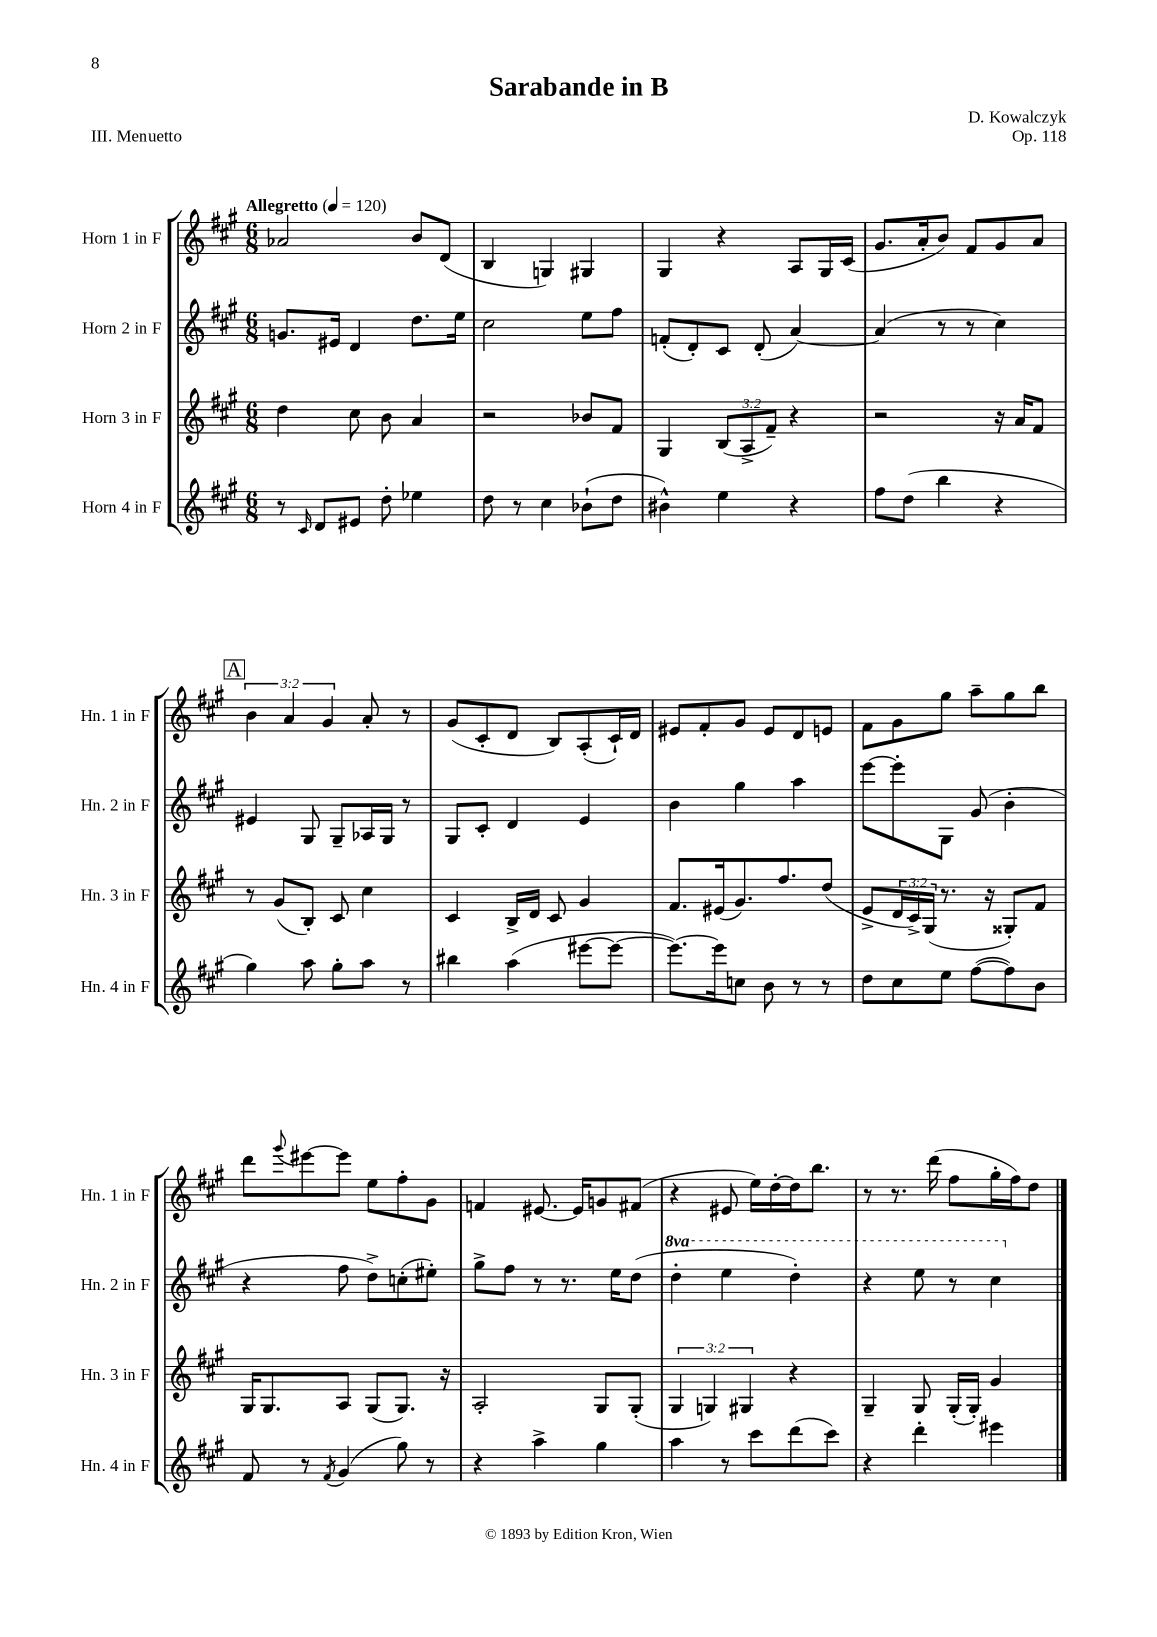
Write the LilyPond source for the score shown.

\header { title = "Sarabande in B" composer = "D. Kowalczyk" opus = "Op. 118" piece = "III. Menuetto" }
<<
\new StaffGroup <<
\new Staff = "s0" \with { instrumentName = "Horn 1 in F" shortInstrumentName = "Hn. 1 in F" } {
    \clef treble \key a \major \numericTimeSignature \time 6/8 \override Staff.TupletNumber.text = #tuplet-number::calc-fraction-text \tempo "Allegretto" 4 = 120
    aes'2 b'8 d'8( |
    b4 g4) gis4 |
    gis4 r4 a8 gis16 cis'16( |
    gis'8. a'16-. b'8) fis'8 gis'8 a'8 |
    \mark \markup { \box "A" } \tuplet 3/2 { b'4 a'4 gis'4 } a'8-. r8 |
    gis'8( cis'8-. d'8 b8) a8-.( cis'16-!) d'16 |
    eis'8 fis'8-. gis'8 eis'8 d'8 e'8 |
    fis'8 gis'8 gis''8 a''8-- gis''8 b''8 |
    d'''8 \appoggiatura { gis'''8 } eis'''8~ eis'''8 e''8 fis''8-. gis'8 |
    f'4 eis'8.~ eis'16 g'8 fis'8( |
    r4 eis'8 e''16) d''16~-. d''16 b''8. |
    r8 r8. d'''16( fis''8 gis''16-. fis''16) d''8 \bar "|." |
}
\new Staff = "s1" \with { instrumentName = "Horn 2 in F" shortInstrumentName = "Hn. 2 in F" } {
    \clef treble \key a \major \numericTimeSignature \time 6/8 \set Staff.ottavationMarkups = #ottavation-simple-ordinals
    g'8. eis'16 d'4 d''8. e''16 |
    cis''2 e''8 fis''8 |
    f'8-.( d'8-.) cis'8 d'8-.( a'4~) |
    a'4( r8 r8 cis''4) |
    \mark \markup { \box "A" } eis'4 gis8 gis8-- aes16 gis16 r8 |
    gis8 cis'8-. d'4 e'4 |
    b'4 gis''4 a''4 |
    e'''8~ e'''8-. gis8 gis'8( b'4-. |
    r4 fis''8 d''8->) c''8-.( eis''8-.) |
    gis''8-> fis''8 r8 r8. e''16 d''8( |
    \ottava #1 d'''4-. e'''4 d'''4-.) |
    r4 e'''8 r8 cis'''4 \ottava #0 \bar "|." |
}
\new Staff = "s2" \with { instrumentName = "Horn 3 in F" shortInstrumentName = "Hn. 3 in F" } {
    \clef treble \key a \major \numericTimeSignature \time 6/8 \override Staff.TupletNumber.text = #tuplet-number::calc-fraction-text
    d''4 cis''8 b'8 a'4 |
    r2 bes'8 fis'8 |
    gis4 \tuplet 3/2 { b8( a8-> fis'8--) } r4 |
    r2 r16 a'16 fis'8 |
    \mark \markup { \box "A" } r8 gis'8( b8-.) cis'8 cis''4 |
    cis'4 b16-> d'16 cis'8 gis'4 |
    fis'8. eis'16( gis'8.) fis''8. d''8( |
    e'8-> \tuplet 3/2 { d'16 cis'16->) gis16( } r8. r16 gisis8-.) fis'8 |
    gis16 gis8. a8 gis8( gis8.) r16 |
    a2-. gis8 gis8-.( |
    \tuplet 3/2 { gis4 g4) gis4 } r4 |
    gis4-- gis8 gis16-.( gis16-.) gis'4 \bar "|." |
}
\new Staff = "s3" \with { instrumentName = "Horn 4 in F" shortInstrumentName = "Hn. 4 in F" } {
    \clef treble \key a \major \numericTimeSignature \time 6/8
    r8 \grace { cis'16 } d'8 eis'8 d''8-. ees''4 |
    d''8 r8 cis''4 bes'8-!( d''8 |
    bis'4-^) e''4 r4 |
    fis''8 d''8( b''4 r4 |
    \mark \markup { \box "A" } gis''4) a''8 gis''8-. a''8 r8 |
    bis''4 a''4( eis'''8~ eis'''8~ |
    eis'''8.~) eis'''16 c''8 b'8 r8 r8 |
    d''8 cis''8 e''8 fis''8~( fis''8) b'8 |
    fis'8 r8 \acciaccatura { fis'8 } gis'4( gis''8) r8 |
    r4 a''4-> gis''4 |
    a''4 r8 cis'''8 d'''8( cis'''8) |
    r4 d'''4-. eis'''4 \bar "|." |
}
>>
>>
\layout { \context { \Score \remove "Bar_number_engraver" } }
